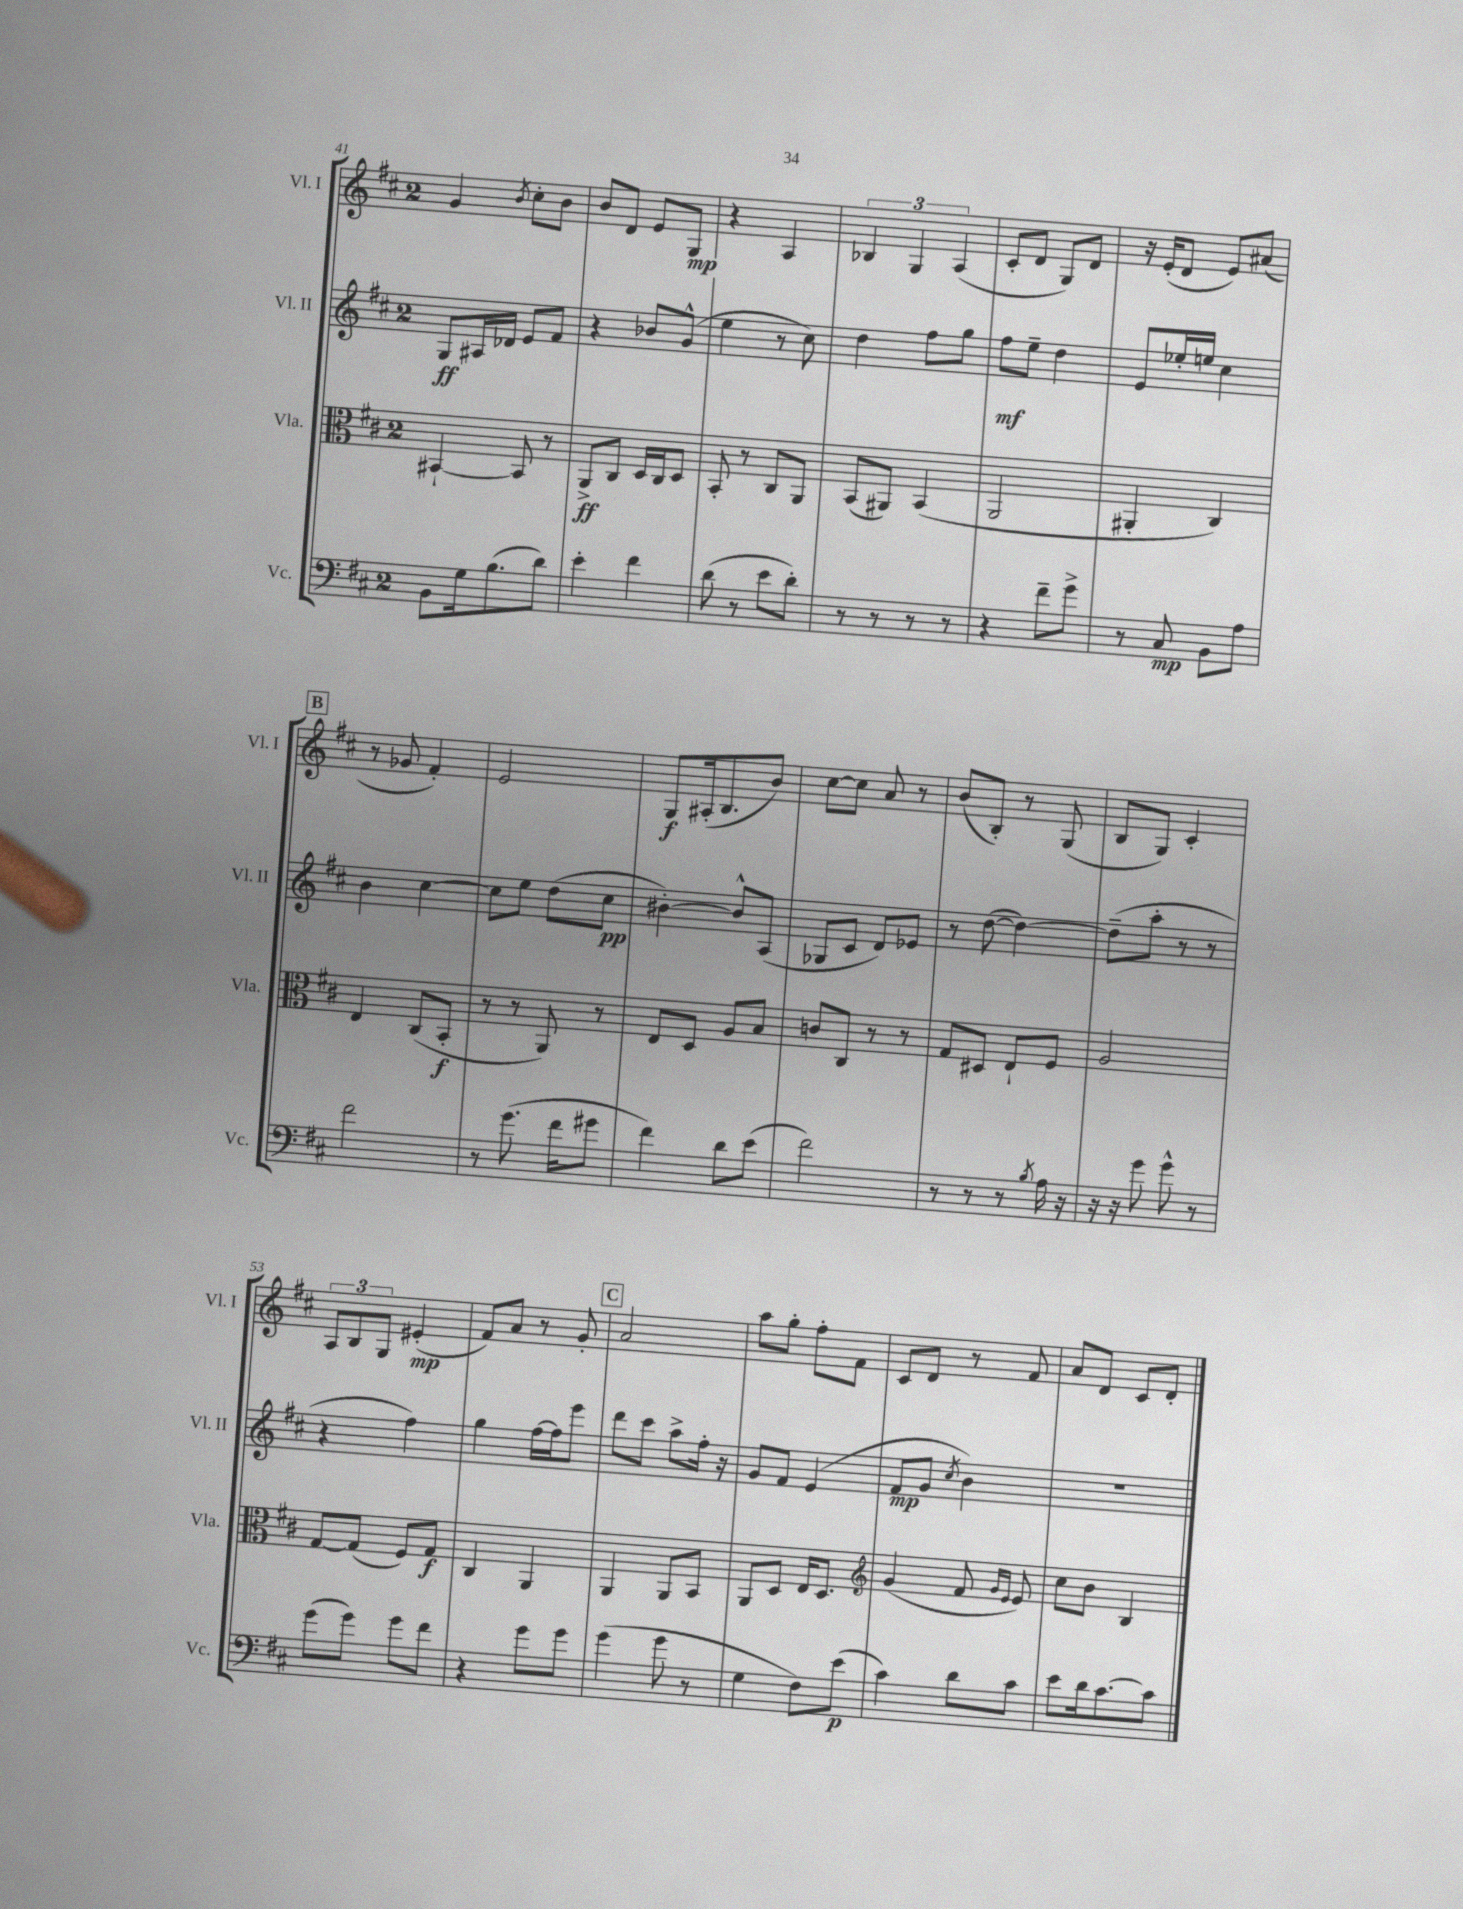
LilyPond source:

<<
\new StaffGroup <<
\new Staff = "s0" \with { instrumentName = "Vl. I" shortInstrumentName = "Vl. I" } {
    \clef treble \key d \major \once \override Staff.TimeSignature.style = #'single-digit \time 2/4
    g'4 \acciaccatura { b'8 } cis''8-. b'8 |
    b'8 d'8 e'8 g8\mp |
    r4 a4 |
    \tuplet 3/2 { bes4 g4 a4( } |
    cis'8-. d'8 g8) d'8 |
    r16 e'16-.( d'8 e'8) ais'8( |
    \mark \markup { \box "B" } r8 ges'8 fis'4-.) |
    e'2 |
    g8\f ais16-.( b8. b'8) |
    cis''8~ cis''8 a'8 r8 |
    b'8( b8-.) r8 g8( |
    b8 g8) cis'4-. |
    \tuplet 3/2 { a8 b8 g8 } eis'4-.\mp( |
    fis'8) a'8 r8 g'8-. |
    \mark \markup { \box "C" } a'2 |
    a''8 g''8-. fis''8-. fis'8 |
    cis'8 d'8 r8 fis'8 |
    a'8 d'8 cis'8 d'8-. \bar "|." |
}
\new Staff = "s1" \with { instrumentName = "Vl. II" shortInstrumentName = "Vl. II" } {
    \clef treble \key d \major \once \override Staff.TimeSignature.style = #'single-digit \time 2/4
    g8\ff ais16 des'16 e'8 fis'8 |
    r4 bes'8 g'8-^( |
    e''4 r8 cis''8) |
    d''4 fis''8 g''8 |
    fis''8\mf e''8-- d''4 |
    e'8 ees''16-. e''16 cis''4 |
    \mark \markup { \box "B" } b'4 cis''4~ |
    cis''8 e''8 d''8( cis''8\pp |
    bis'4~-.) bis'8-^ a8( |
    ges8 cis'8 d'8) ees'8 |
    r8 d''8~( d''4~) |
    d''8--( a''8-. r8 r8 |
    r4 fis''4) |
    g''4 fis''16~ fis''16 e'''8 |
    \mark \markup { \box "C" } d'''8 cis'''8 a''8-> fis''16-. r16 |
    g'8 fis'8 e'4( |
    fis'8\mp g'8 \acciaccatura { cis''8 } b'4) |
    R2 \bar "|." |
}
\new Staff = "s2" \with { instrumentName = "Vla." shortInstrumentName = "Vla." } {
    \clef alto \key d \major \once \override Staff.TimeSignature.style = #'single-digit \time 2/4
    bis,4~-! bis,8 r8 |
    a,8->\ff cis8 d16 cis16 d8 |
    b,8-. r8 cis8 a,8 |
    b,8( ais,8) b,4( |
    a,2 |
    ais,4-. cis4) |
    \mark \markup { \box "B" } e4 cis8( b,8-.\f |
    r8 r8 a,8) r8 |
    e8 d8 a8 b8 |
    c'8 cis8 r8 r8 |
    g8 dis8 e8-! fis8 |
    a2 |
    g8~ g8( fis8) g8\f |
    cis4 a,4 |
    \mark \markup { \box "C" } a,4 a,8 b,8 |
    a,8 d8 e16 d8. |
    \clef treble g'4( fis'8 \grace { g'16 e'16 } e'8) |
    cis''8 b'8 b4 \bar "|." |
}
\new Staff = "s3" \with { instrumentName = "Vc." shortInstrumentName = "Vc." } {
    \clef bass \key d \major \once \override Staff.TimeSignature.style = #'single-digit \time 2/4
    b,8 g16 b8.( d'8) |
    e'4-. fis'4 |
    d'8( r8 e'8 d'8-.) |
    r8 r8 r8 r8 |
    r4 fis'8-- g'8-> |
    r8 cis8\mp b,8 a8 |
    \mark \markup { \box "B" } fis'2 |
    r8 g'8.( fis'16 gis'8 |
    fis'4) d'8 e'8( |
    fis'2) |
    r8 r8 r8 \acciaccatura { b8 } a16 r16 |
    r16 r16 g'8 g'8-^ r8 |
    g'8( g'8) g'8 fis'8 |
    r4 g'8 g'8 |
    \mark \markup { \box "C" } g'4( g'8 r8 |
    g4 fis8) e'8\p( |
    cis'4) d'8 cis'8 |
    e'8 d'16 cis'8.~ cis'8 \bar "|." |
}
>>
>>
\layout { \context { \Score currentBarNumber = #41 } }
